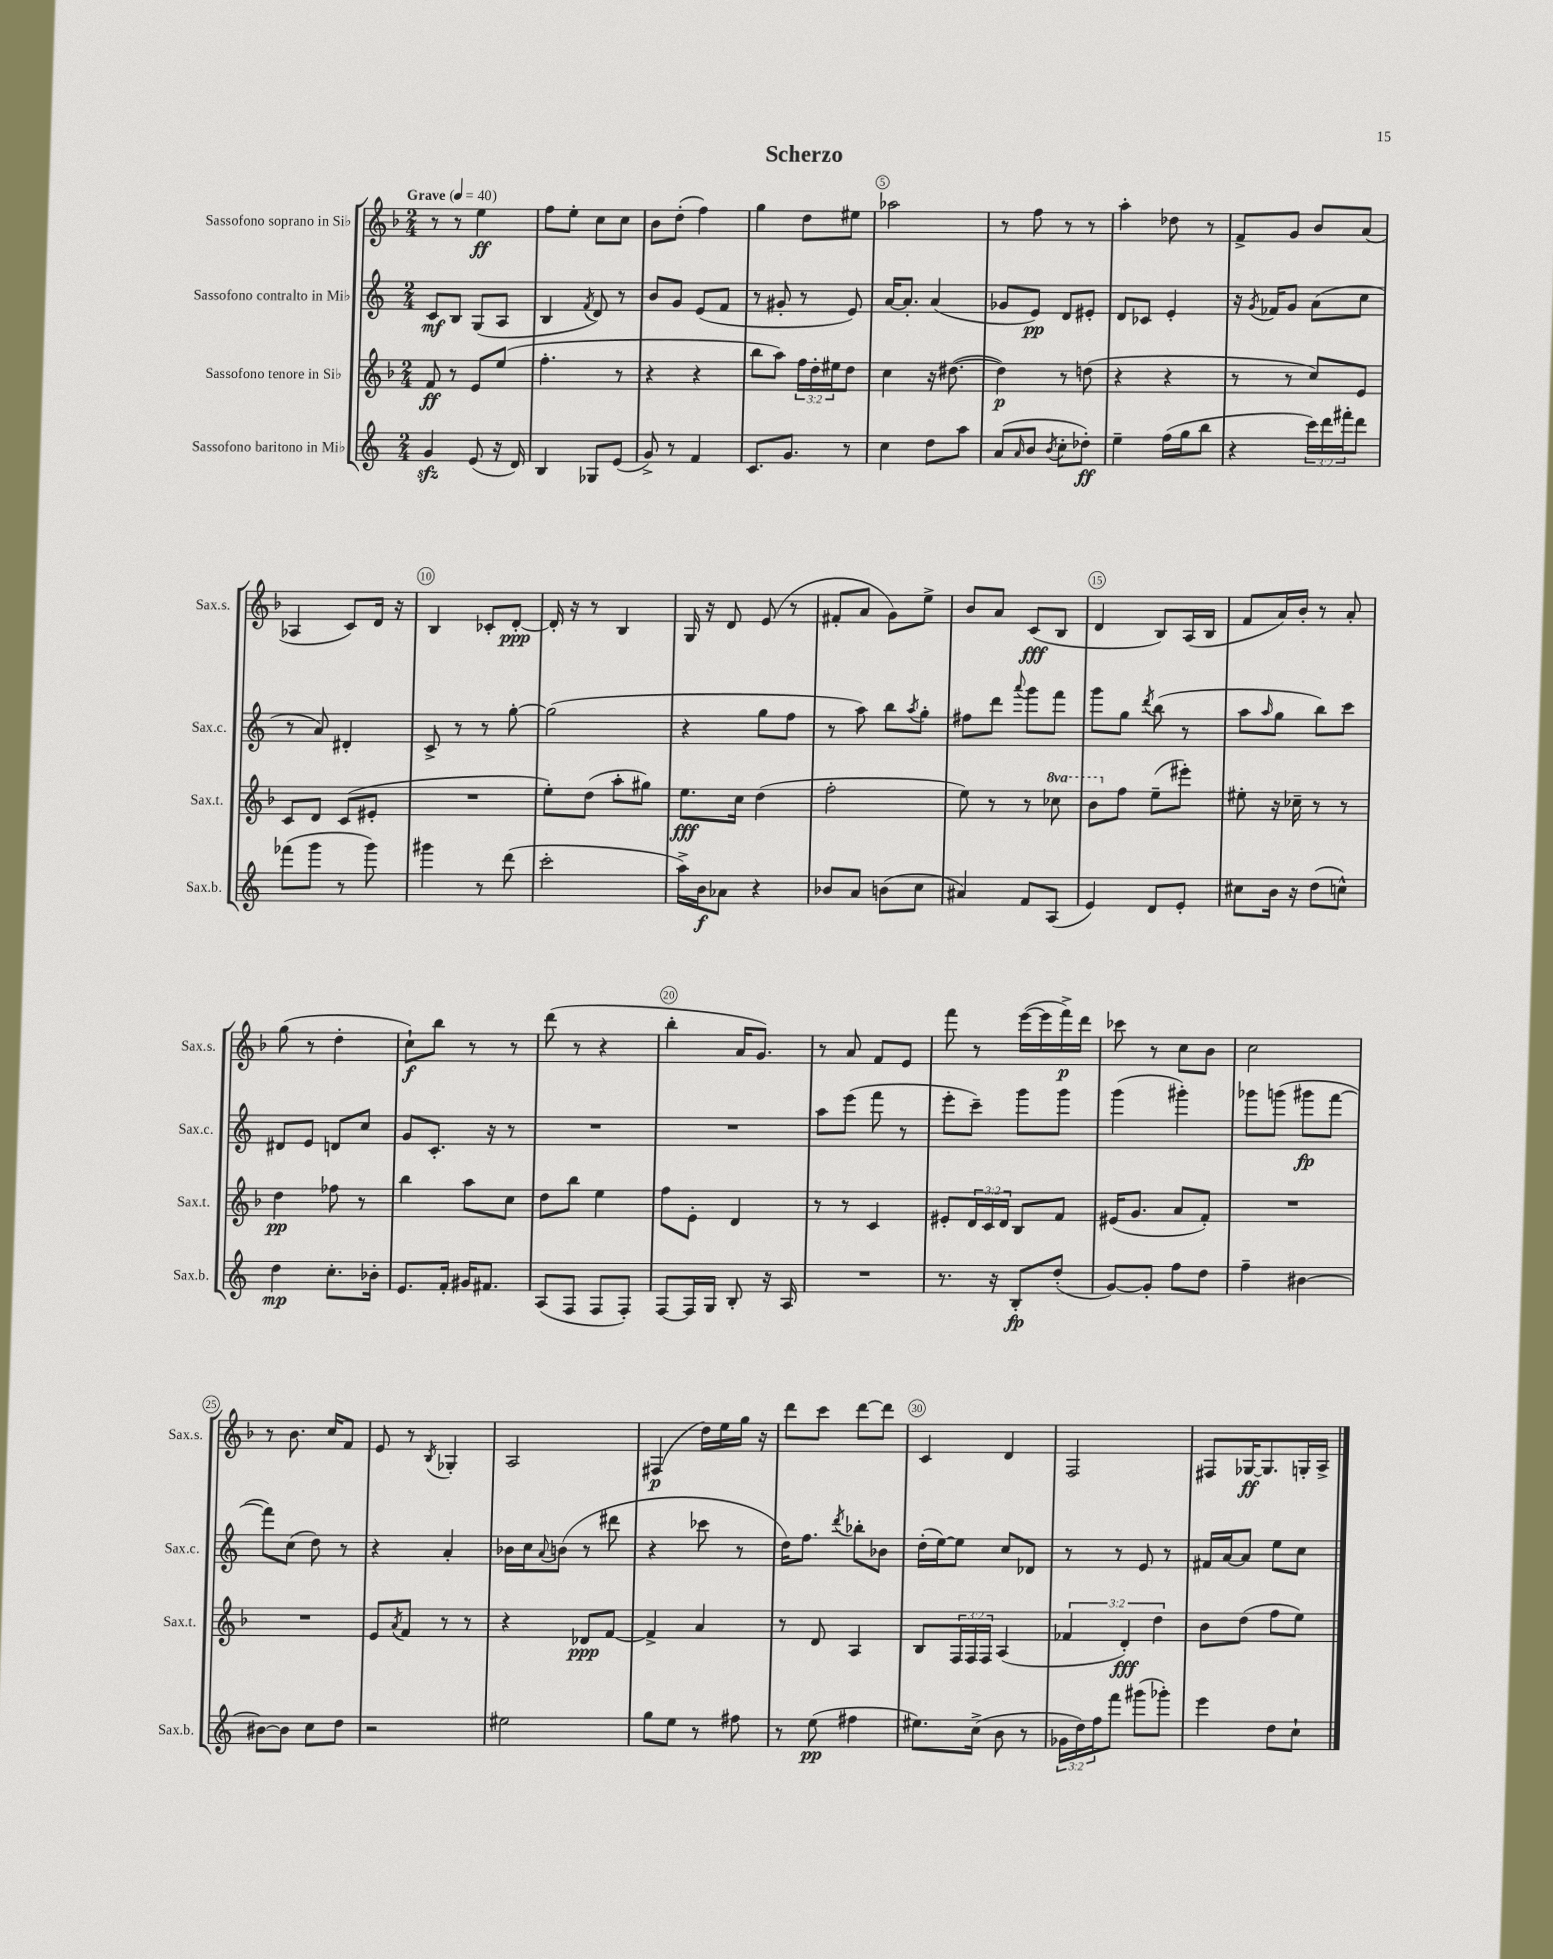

**kern	**kern	**kern	**kern
*staff4	*staff3	*staff2	*staff1
*clefG2	*clefG2	*clefG2	*clefG2
*k[]	*k[b-]	*k[]	*k[b-]
*M2/4	*M2/4	*M2/4	*M2/4
*MM40	*MM40	*MM40	*MM40
4g	8f	8c	8r
.	8r	8B	8r
(8e	8e	(8G	4ee
16r	(8ee	8A	.
16d)	.	.	.
=	=	=	=
4B	4.ff'	4B	8ff
.	.	.	8ee'
.	.	8qf	.
8G-	.	8d)	8cc
(8e	8r	8r	8cc
=	=	=	=
8g^)	4r	8b	8b-
8r	.	8g	(8dd'
4f	4r	(8e	4ff)
.	.	8f	.
=	=	=	=
8.c	8bb-	8r	4gg
.	8aa)	8g#'	.
8.g	.	.	.
.	24ff	8r	8dd
.	24dd'	.	.
.	24ee#	.	.
8r	8dd	8e)	8ee#
=	=	=	=
4cc	4cc	[16a	2aa-
.	.	8.a']	.
8dd	16r	(4a	.
.	([8.dd#	.	.
8aa	.	.	.
=	=	=	=
(8a	4dd#])	8g-	8r
16qqa	.	.	.
8b	.	8e)	8ff
8qb	.	.	.
8cc'	8r	8d	8r
8dd-')	(8dd	8e#'	8r
=	=	=	=
4ee~	4r	8d	4aa'
.	.	8c-	.
(16ff	4r	4e'	8dd-
16gg	.	.	.
8bb	.	.	8r
=	=	=	=
4r	8r	16r	8f^
.	.	8qg	.
.	.	16f-	.
.	8r	8g	8g
24ccc)	8cc)	(8a	8b-
24ddd	.	.	.
24fff#'	.	.	.
8ddd	8e	8cc	(8a
=	=	=	=
(8fff-	8c	8r	4A-
8ggg	8d	8a)	.
8r	(8c	4d#'	8c)
8ggg)	8e#'	.	16d
.	.	.	16r
=	=	=	=
4ggg#	2r	8c^	4B-
.	.	8r	.
8r	.	8r	8c-'
(8ddd	.	[8gg'	[8d'
=	=	=	=
2ccc'	8ee')	(2gg]	16d']
.	.	.	16r
.	(8dd	.	8r
.	8aa'	.	4B-
.	8gg#)	.	.
=	=	=	=
16aa^)	8.ee	4r	16G
16b	.	.	16r
8a-	.	.	8d
.	16cc	.	.
4r	(4dd	8gg	(8e
.	.	8ff	8r
=	=	=	=
8b-	2ff'	8r	8f#'
8a	.	8aa)	8a
(8b	.	8bb	8g)
.	.	8qaa	.
8cc	.	8gg'	8ee^
=	=	=	=
4a#)	8ee)	8ff#	8b-
.	8r	8ddd	8a
.	.	8qqaaa	.
8f	8r	8ggg	(8c
(8A	8ccc-	8fff	8B-
=	=	=	=
4e)	8bb-	8ggg	4d
.	8ff	8gg	.
.	.	8qddd	.
8d	(8ee~	(8bb	8B-)
8e'	8eee#')	8r	(16A
.	.	.	16B-
=	=	=	=
8cc#	8ee#'	8aa	8f
.	.	16qqaa	.
16b	16r	8gg	16a)
16r	16cc-~	.	16b-'
(8dd	8r	8bb)	8r
8cc^^)	8r	8ccc	8a'
=	=	=	=
4dd	4dd	8d#	(8gg
.	.	8e	8r
8.cc'	8ff-	8d	4dd'
.	8r	8cc	.
16b-'	.	.	.
=	=	=	=
8.e	4bb-	8g	8cc`)
.	.	8.c'	8bb-
16f'	.	.	.
16g#	8aa	.	8r
8.f#	.	16r	.
.	8cc	8r	8r
=	=	=	=
(8A	8dd	2r	(8ddd
8F	8bb-	.	8r
8F	4ee	.	4r
8F')	.	.	.
=	=	=	=
[8F	8ff	2r	4bb-'
16F]	8e'	.	.
16G	.	.	.
8B'	4d	.	16a
.	.	.	8.g)
16r	.	.	.
16A	.	.	.
=	=	=	=
2r	8r	8aa	8r
.	8r	(8eee	8a
.	4c	8fff	8f
.	.	8r	8e
=	=	=	=
8.r	8e#'	8eee'	8fff
.	24d	8ccc~)	8r
.	24c	.	.
16r	.	.	.
.	24d	.	.
8B'	8B-	8ggg	([16eee
.	.	.	16eee]
(8dd'	8f	8ggg	16fff^)
.	.	.	16ddd
=	=	=	=
[8g)	(16e#	(4ggg	8ccc-
.	8.g	.	.
8g']	.	.	8r
8ff	8a	4ggg#')	8cc
8dd	8f')	.	8b-
=	=	=	=
4ff~	2r	8ggg-	2cc
.	.	(8ggg	.
[4b#	.	8ggg#	.
.	.	[8fff	.
=	=	=	=
8b#_	2r	8fff])	8r
8b#]	.	(8cc	8.b-
8cc	.	8dd)	.
.	.	.	16cc
8dd	.	8r	8f
=	=	=	=
2r	8e	4r	8e
.	8qa	.	.
.	8f	.	8r
.	.	.	8qB-
.	8r	4a'	4G-'
.	8r	.	.
=	=	=	=
2ee#	4r	16b-	2A
.	.	16cc	.
.	.	8qqa	.
.	.	(8b	.
.	8d-	8r	.
.	[8f	8ddd#	.
=	=	=	=
8gg	4f^]	4r	(4F#
8ee	.	.	.
8r	4a	8ccc-	16dd)
.	.	.	16ee
8ff#	.	8r	16gg
.	.	.	16r
=	=	=	=
8r	8r	16dd)	8ddd
.	.	8.ff	.
(8ee	8d	.	8ccc
.	.	8qddd	.
4ff#	4A	8bb-'	[8ddd
.	.	8b-	8ddd]
=	=	=	=
8.ee#)	8B-	(16dd'	4c
.	.	[16ee)	.
.	24F	8ee]	.
.	24F	.	.
(16cc^	.	.	.
.	24F	.	.
8b	(4A	8cc	4d
8r	.	8d-	.
=	=	=	=
24g-	6f-	8r	2F
24dd)	.	.	.
24ff	.	.	.
8fff	.	8r	.
.	6d')	.	.
(8ggg#	.	8e	.
.	6dd	.	.
8ggg-')	.	8r	.
=	=	=	=
4eee	8b-	16f#	8F#
.	.	[16a	.
.	(8dd	8a]	[16G-
.	.	.	8.G-]
8dd	8ff	8ee	.
8cc`	8ee)	8cc	16G'
.	.	.	16A^
==	==	==	==
*-	*-	*-	*-
